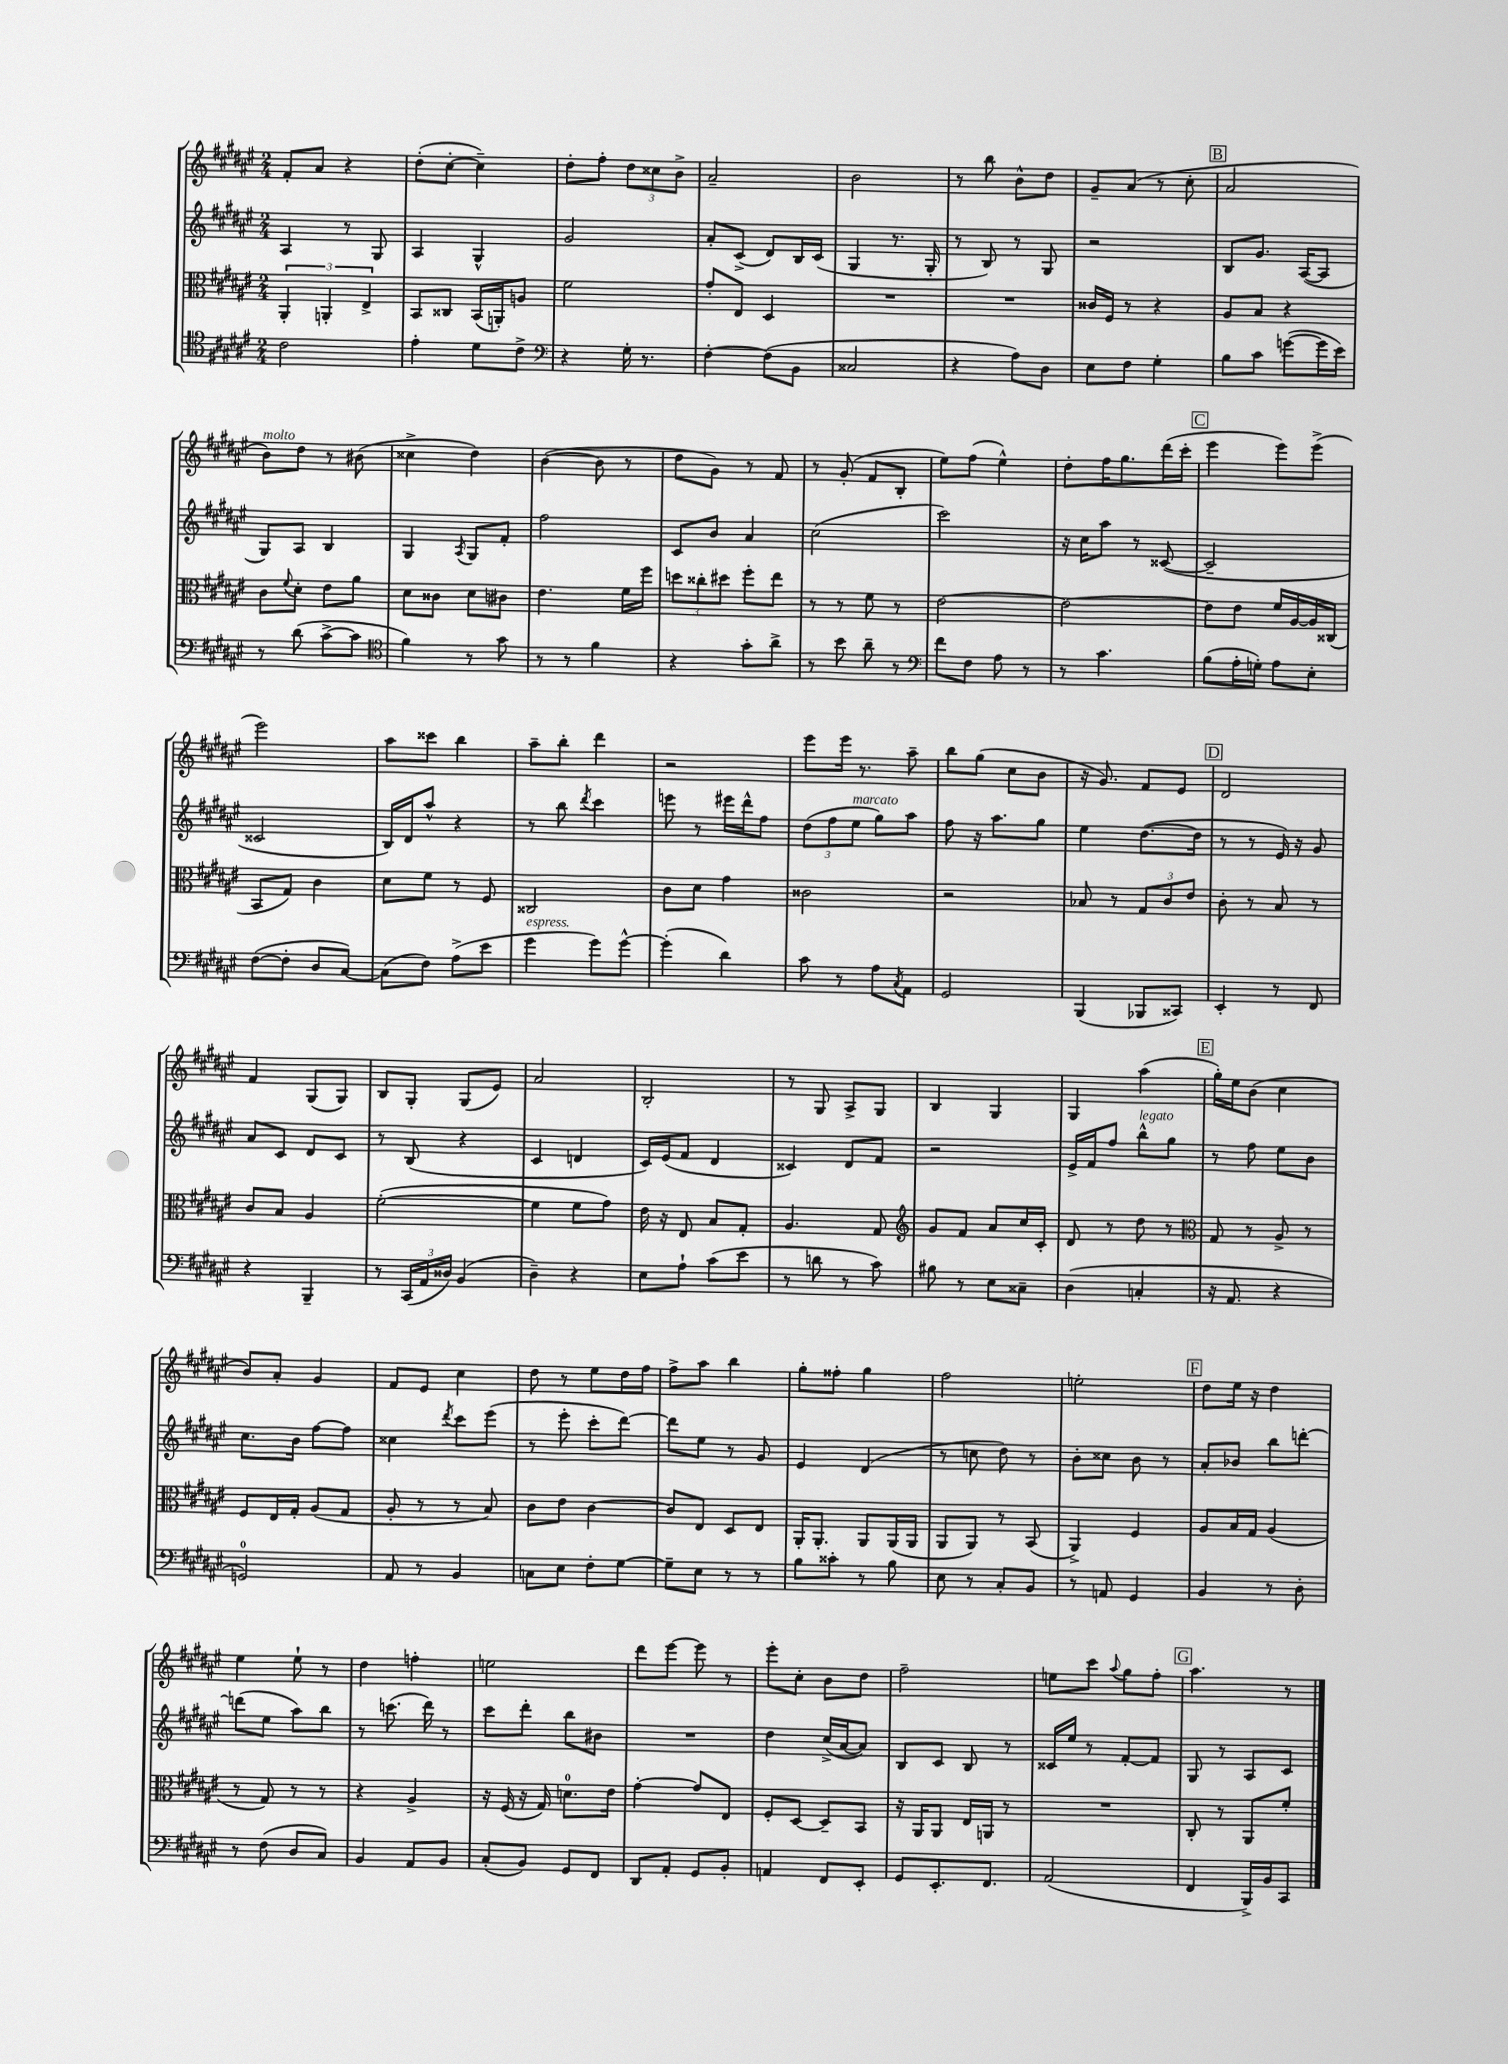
<<
\new StaffGroup <<
\new Staff = "s0" {
    \clef treble \key fis \major \numericTimeSignature \time 2/4
    fis'8-. ais'8 r4 |
    dis''8-.( cis''8~-. cis''4--) |
    dis''8-. fis''8-. \tuplet 3/2 { dis''8 cisis''8 b'8-> } |
    ais'2-- |
    b'2 |
    r8 b''8 b'8-^ dis''8 |
    gis'8-- ais'8( r8 cis''8-. |
    \mark \markup { \box "B" } ais'2 |
    b'8^\markup { \italic "molto" }) dis''8 r8 bis'8( |
    cisis''4-> dis''4) |
    b'4~( b'8 r8 |
    dis''8 gis'8) r8 fis'8 |
    r8 gis'8-.( fis'8 b8-. |
    eis''8) fis''8( eis''4-^) |
    dis''8-. fis''16 gis''8. dis'''16( cis'''16-. |
    \mark \markup { \box "C" } eis'''4 eis'''8) eis'''8->( |
    eis'''2) |
    ais''8 cisis'''8 b''4 |
    ais''8-- b''8-. dis'''4 |
    r2 |
    eis'''8 eis'''16 r8. ais''8-- |
    b''8 gis''8( cis''8 b'8 |
    r16 gis'8.) fis'8 eis'8 |
    \mark \markup { \box "D" } dis'2 |
    fis'4 gis8( gis8) |
    b8 gis8-. gis8( eis'8) |
    ais'2 |
    b2-. |
    r8 gis8 ais8-> gis8 |
    b4 gis4 |
    gis4 ais''4( |
    \mark \markup { \box "E" } gis''16-.) eis''16 b'8( cis''4 |
    b'8) ais'8-. gis'4 |
    fis'8 eis'8 cis''4 |
    dis''8 r8 eis''8 dis''16 fis''16 |
    fis''8-> ais''8 b''4 |
    gis''8-. fisis''8-. gis''4 |
    fis''2 |
    e''2-. |
    \mark \markup { \box "F" } dis''8 eis''16 r16 dis''4 |
    eis''4 eis''8-! r8 |
    dis''4 f''4-. |
    e''2 |
    dis'''8 eis'''8~ eis'''8 r8 |
    eis'''8-. cis''8-. b'8 dis''8 |
    fis''2-- |
    e''8 cis'''8 \appoggiatura { ais''8 } gis''8 fis''8-. |
    \mark \markup { \box "G" } ais''4. r8 \bar "|." |
}
\new Staff = "s1" {
    \clef treble \key fis \major \numericTimeSignature \time 2/4
    ais4 r8 gis8 |
    ais4 gis4-^ |
    gis'2 |
    ais'8-. cis'8->( dis'8) b16 cis'16( |
    gis4 r8. gis16-. |
    r8 b8) r8 gis8 |
    r2 |
    \mark \markup { \box "B" } b8 gis'8. ais16~( ais8 |
    gis8) ais8 b4 |
    gis4 \acciaccatura { ais8 } gis8 fis'8-. |
    fis''2 |
    cis'8 b'8 ais'4 |
    cis''2( |
    cis'''2) |
    r16 cis''16 ais''8 r8 cisis'8~( |
    \mark \markup { \box "C" } cisis'2-- |
    cisis'2 |
    b16) dis'16 ais''8-^ r4 |
    r8 b''8 \acciaccatura { dis'''8 } cis'''4 |
    e'''8 r8 eis'''16 dis'''16-^ fis''8 |
    \tuplet 3/2 { dis''8( fis''8 eis''8^\markup { \italic "marcato" } } gis''8) ais''8 |
    fis''8 r16 ais''8. gis''8 |
    eis''4 dis''8.~( dis''16 |
    \mark \markup { \box "D" } r8 r8 eis'16) r16 gis'8 |
    ais'8 cis'8 dis'8 cis'8 |
    r8 b8( r4 |
    cis'4 d'4 |
    cis'16) eis'16( fis'8 dis'4 |
    cisis'4) dis'8 fis'8 |
    r2 |
    eis'16-> fis'16 fis''8 b''8-^^\markup { \italic "legato" } gis''8 |
    \mark \markup { \box "E" } r8 fis''8 eis''8 b'8 |
    cis''8. b'16 fis''8~ fis''8 |
    cisis''4 \acciaccatura { dis'''8 } cis'''8 eis'''8( |
    r8 eis'''8-. cis'''8-. dis'''8~) |
    dis'''8 eis''8 r8 gis'8 |
    eis'4 dis'4( |
    r8 c''8 dis''8) r8 |
    b'8-. cisis''8 b'8 r8 |
    \mark \markup { \box "F" } ais'8-. bes'8 b''8 d'''8~-. |
    d'''8( eis''8 ais''8) b''8 |
    r8 c'''8.( dis'''16) r8 |
    cis'''8 dis'''8-. b''8 bis'8 |
    R2 |
    dis''4 cis''16->( ais'16~ ais'8) |
    b8 cis'8 b8 r8 |
    cisis'16 eis''16 r8 fis'8~-. fis'8 |
    \mark \markup { \box "G" } gis8 r8 ais8 cis'8 \bar "|." |
}
\new Staff = "s2" {
    \clef alto \key fis \major \numericTimeSignature \time 2/4
    \tuplet 3/2 { ais,4-. a,4-. eis4-> } |
    b,8 cisis8 b,16( a,16-.) a8 |
    fis'2 |
    gis'8-. eis8 dis4 |
    R2 |
    R2 |
    cisis'16 fis16 r8 r4 |
    \mark \markup { \box "B" } ais8 b8 r4 |
    cis'8 \appoggiatura { fis'8 } dis'8-. eis'8 ais'8 |
    dis'8 cisis'8 dis'8 cis'8 |
    eis'4. fis'16 fis''16 |
    \tuplet 3/2 { d''8 cisis''8-. dis''8 } fis''8-. eis''8 |
    r8 r8 fis'8 r8 |
    eis'2~ |
    eis'2~ |
    \mark \markup { \box "C" } eis'8 eis'8 fis'16 ais16~ ais16 cisis16( |
    b,8 gis8) cis'4 |
    dis'8 fis'8 r8 fis8 |
    cisis2 |
    cis'8 dis'8 gis'4 |
    cisis'2 |
    r2 |
    bes8 r8 \tuplet 3/2 { gis8 cis'8 eis'8 } |
    \mark \markup { \box "D" } cis'8-. r8 b8 r8 |
    cis'8 b8 ais4 |
    fis'2~-.( |
    fis'4 fis'8 gis'8) |
    eis'16 r16 eis8 b8 gis8-. |
    ais4. gis8 |
    \clef treble gis'8 fis'8 ais'8 cis''16 cis'16-. |
    dis'8 r8 dis''8 r8 |
    \mark \markup { \box "E" } \clef alto gis8 r8 ais8-> r8 |
    fis8 eis16 gis16-. ais8( gis8 |
    ais8-. r8 r8 b8) |
    cis'8 eis'8 cis'4~ |
    cis'8 eis8 dis8 eis8 |
    ais,16-. ais,8.-. ais,8 ais,16( ais,16 |
    ais,8 ais,8) r8 b,8( |
    ais,4->) fis4 |
    \mark \markup { \box "F" } ais8 b16 gis16 ais4( |
    r8 gis8) r8 r8 |
    r4 ais4-> |
    r16 fis16( r16 gis16) d'8.-0 eis'16 |
    gis'4~-. gis'8 eis8 |
    fis8-. dis8~ dis8-- b,8 |
    r16 ais,16 ais,8 eis16 a,16 r8 |
    R2 |
    \mark \markup { \box "G" } cis8-. r8 ais,8 fis'8-. \bar "|." |
}
\new Staff = "s3" {
    \clef tenor \key fis \major \numericTimeSignature \time 2/4
    cis'2 |
    eis'4-. dis'8 cis'8-> |
    \clef bass r4 gis16-. r8. |
    fis4~-. fis8( b,8 |
    cisis2 |
    r4 ais8) dis8 |
    eis8 fis8 gis4-. |
    \mark \markup { \box "B" } b8 cis'8 g'8~( g'16 eis'16) |
    r8 dis'8( cis'8~-> cis'8 |
    \clef tenor fis'4) r8 gis'8 |
    r8 r8 fis'4 |
    r4 gis'8-. ais'8-> |
    r8 b'8 ais'8-- r8 |
    \clef bass fis'8 fis8 ais8 r8 |
    r8 cis'4. |
    \mark \markup { \box "C" } b8( ais16-. g16-.) ais8 eis8-. |
    fis8~( fis8-. dis8 cis8~) |
    cis8( fis8) ais8->( eis'8 |
    gis'4^\markup { \italic "espress." } gis'8) gis'8~-^ |
    gis'4-.( dis'4) |
    cis'8 r8 ais8 \acciaccatura { cis8 } ais,8 |
    gis,2 |
    b,,4( bes,,8 cisis,8) |
    \mark \markup { \box "D" } eis,4-. r8 fis,8 |
    r4 b,,4-- |
    r8 \tuplet 3/2 { cis,16( ais,16 disis16) } b,4( |
    dis4--) r4 |
    eis8 ais8-! cis'8( eis'8 |
    r8 d'8 r8 cis'8) |
    bis8 r8 eis8 cisis8-- |
    dis4( c4-. |
    \mark \markup { \box "E" } r16 ais,8. r4 |
    g,2-0) |
    ais,8 r8 b,4 |
    c8 eis8 fis8-. gis8~ |
    gis8-- eis8 r8 r8 |
    b8 cisis'8-. r8 b8 |
    eis8 r8 cis8-. b,8 |
    r8 a,8 gis,4 |
    \mark \markup { \box "F" } b,4 r8 dis8-. |
    r8 fis8( dis8 cis8) |
    b,4 ais,8 b,8 |
    cis8-.( b,8) gis,8 fis,8 |
    dis,8 ais,8-. gis,8 b,8-. |
    a,4 fis,8 eis,8-. |
    gis,8 eis,8.-. fis,8. |
    ais,2( |
    \mark \markup { \box "G" } fis,4 b,,16->) b,16 cis,8 \bar "|." |
}
>>
>>
\layout { \context { \Score \remove "Bar_number_engraver" } }
